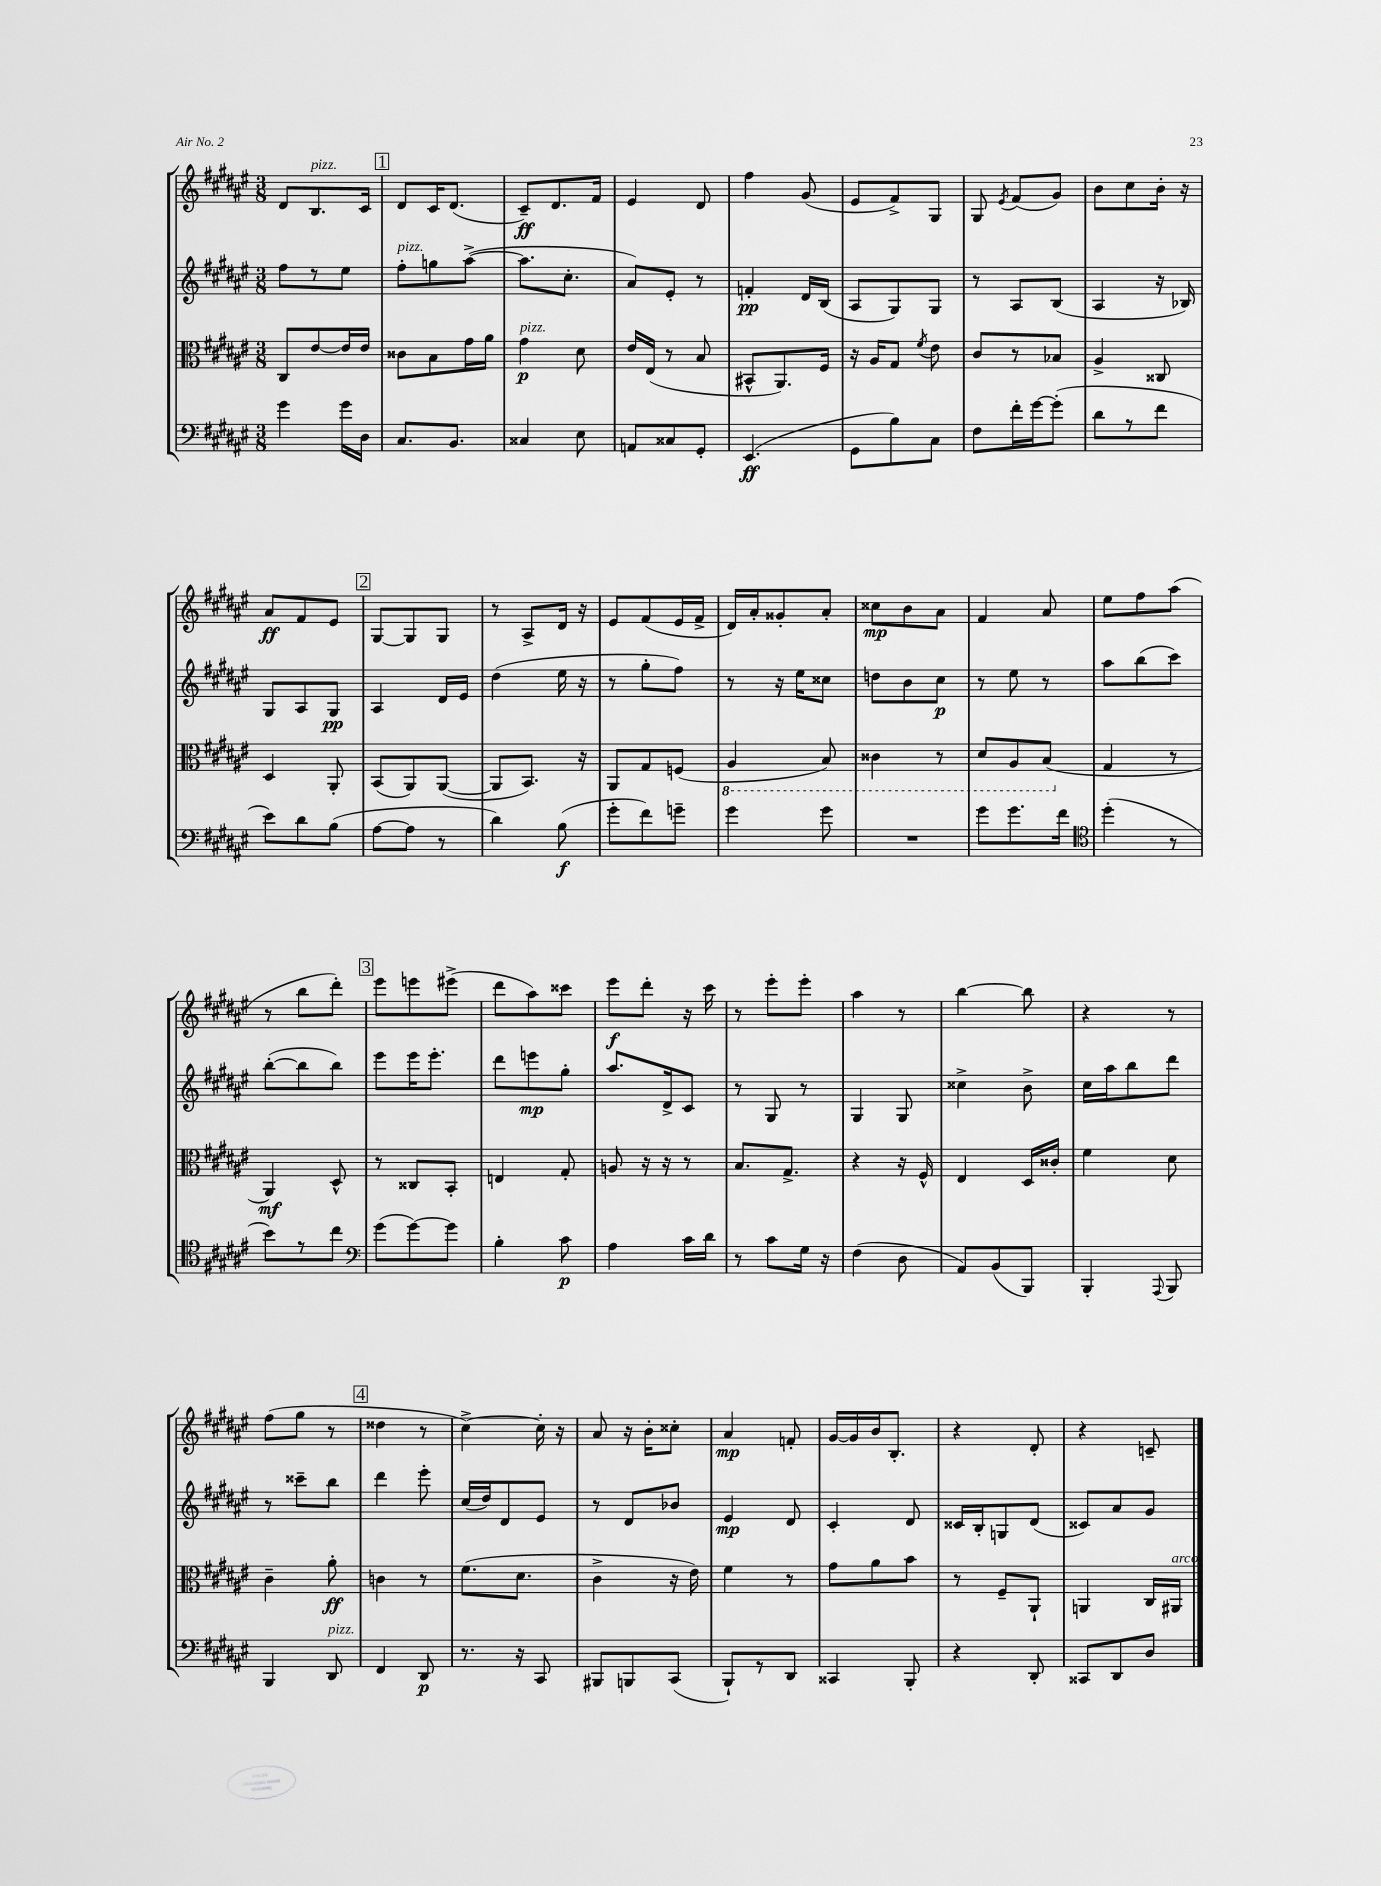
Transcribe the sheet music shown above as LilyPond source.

<<
\new StaffGroup <<
\new Staff = "s0" {
    \clef treble \key fis \major \numericTimeSignature \time 3/8
    \autoBeamOff dis'8[ b8.^\markup { \italic "pizz." } cis'16] |
    \mark \markup { \box "1" } dis'8[ cis'16 dis'8.]( |
    cis'8[--\ff) dis'8. fis'16] |
    eis'4 dis'8 |
    fis''4 gis'8( |
    eis'8[ fis'8->) gis8] |
    gis8 \acciaccatura { eis'8 } fis'8[( gis'8]) |
    b'8[ cis''8 b'16]-. r16 |
    ais'8[\ff fis'8 eis'8] |
    \mark \markup { \box "2" } gis8[~ gis8 gis8] |
    r8 ais8[-> dis'16] r16 |
    eis'8[ fis'8( eis'16 fis'16]-> |
    dis'16[) ais'16-. gisis'8-. ais'8]-. |
    cisis''8[\mp b'8 ais'8] |
    fis'4 ais'8 |
    eis''8[ fis''8 ais''8]( |
    r8 b''8[ dis'''8]-.) |
    \mark \markup { \box "3" } eis'''8[ e'''8 eis'''8]->( |
    dis'''8[ ais''8) cisis'''8] |
    eis'''8[\f dis'''8]-. r16 cis'''16 |
    r8 eis'''8[-. eis'''8]-. |
    ais''4 r8 |
    b''4~ b''8 |
    r4 r8 |
    fis''8[( gis''8] r8 |
    \mark \markup { \box "4" } disis''4 r8 |
    cis''4~->) cis''16-. r16 |
    ais'8 r16 b'16[-. cisis''8]-. |
    ais'4\mp f'8-. |
    gis'16[~ gis'16 b'16 b8.]-. |
    r4 dis'8-. |
    r4 c'8-- \bar "|." |
}
\new Staff = "s1" {
    \clef treble \key fis \major \numericTimeSignature \time 3/8
    \autoBeamOff fis''8[ r8 eis''8] |
    \mark \markup { \box "1" } fis''8[-.^\markup { \italic "pizz." } g''8 ais''8]~->( |
    ais''8.[ cis''8.]-. |
    ais'8[) eis'8]-. r8 |
    f'4-.\pp dis'16[ b16]( |
    ais8[ gis8) gis8] |
    r8 ais8[ b8]( |
    ais4 r16 bes16) |
    gis8[ ais8 gis8]\pp |
    \mark \markup { \box "2" } ais4 dis'16[ eis'16] |
    dis''4( eis''16 r16 |
    r8 gis''8[-. fis''8]) |
    r8 r16 eis''16[ cisis''8] |
    d''8[ b'8 cis''8]\p |
    r8 eis''8 r8 |
    ais''8[ b''8( cis'''8]) |
    b''8[~-.( b''8 b''8]) |
    \mark \markup { \box "3" } eis'''8[ eis'''16 eis'''8.]-. |
    dis'''8[ e'''8\mp gis''8]-. |
    ais''8.[ dis'16-> cis'8] |
    r8 gis8 r8 |
    gis4 gis8 |
    cisis''4-> b'8-> |
    cis''16[ ais''16 b''8 dis'''8] |
    r8 cisis'''8[-- b''8] |
    \mark \markup { \box "4" } dis'''4 eis'''8-. |
    cis''16[( dis''16) dis'8 eis'8] |
    r8 dis'8[ bes'8] |
    eis'4\mp dis'8 |
    cis'4-. dis'8 |
    cisis'16[ b16-. g8 dis'8]( |
    cisis'8[) ais'8 gis'8] \bar "|." |
}
\new Staff = "s2" {
    \clef alto \key fis \major \numericTimeSignature \time 3/8
    \autoBeamOff cis8[ eis'8~ eis'16 eis'16] |
    \mark \markup { \box "1" } cisis'8[ b8 gis'16 ais'16] |
    gis'4\p^\markup { \italic "pizz." } dis'8 |
    eis'16[ eis16]( r8 b8 |
    bis,8[-^ ais,8.) fis16] |
    r16 ais16[ gis8] \acciaccatura { fis'8 } eis'8 |
    cis'8[ r8 bes8] |
    ais4-> cisis8 |
    dis4 ais,8-. |
    \mark \markup { \box "2" } b,8[( ais,8) ais,8]~( |
    ais,8[ b,8.]) r16 |
    ais,8[ gis8 f8]( |
    \ottava #-1 ais,4 b,8) |
    cisis4 r8 |
    dis8[ ais,8 b,8]( \ottava #0 |
    gis4 r8 |
    ais,4\mf) dis8-^ |
    \mark \markup { \box "3" } r8 cisis8[ b,8]-. |
    e4 gis8-. |
    a8 r16 r16 r8 |
    b8.[ gis8.]-> |
    r4 r16 fis16-^ |
    eis4 dis16[ cisis'16]-. |
    fis'4 dis'8 |
    cis'4-- ais'8-.\ff |
    \mark \markup { \box "4" } c'4 r8 |
    fis'8.[( dis'8.] |
    cis'4-> r16 eis'16) |
    fis'4 r8 |
    gis'8[ ais'8 b'8] |
    r8 fis8[-- ais,8]-! |
    a,4 cis16[ ais,16]^\markup { \italic "arco" } \bar "|." |
}
\new Staff = "s3" {
    \clef bass \key fis \major \numericTimeSignature \time 3/8
    \autoBeamOff gis'4 gis'16[ dis16] |
    \mark \markup { \box "1" } cis8.[ b,8.] |
    cisis4 eis8 |
    a,8[ cisis8 gis,8]-. |
    eis,4.\ff( |
    gis,8[ b8) cis8] |
    fis8[ fis'16-. gis'16~ gis'8]-.( |
    dis'8[ r8 fis'8] |
    eis'8[) dis'8 b8]( |
    \mark \markup { \box "2" } ais8[~ ais8] r8 |
    dis'4) b8\f( |
    gis'8[-. fis'8) g'8]-- |
    gis'4 gis'8 |
    R4. |
    gis'8[ gis'8. fis'16] |
    \clef tenor dis''4-.( r8 |
    b'8[) r8 cis''8] |
    \mark \markup { \box "3" } \clef bass gis'8[( gis'8~) gis'8] |
    b4-. cis'8\p |
    ais4 cis'16[ dis'16] |
    r8 cis'8[ gis16] r16 |
    fis4( dis8 |
    ais,8[) b,8( b,,8]) |
    b,,4-. \appoggiatura { ais,,8 } b,,8 |
    b,,4 dis,8^\markup { \italic "pizz." } |
    \mark \markup { \box "4" } fis,4 dis,8\p |
    r8. r16 cis,8 |
    bis,,8[ b,,8 cis,8]( |
    b,,8[-!) r8 dis,8] |
    cisis,4 b,,8-. |
    r4 dis,8-. |
    cisis,8[ dis,8 dis8] \bar "|." |
}
>>
>>
\layout { \context { \Score \remove "Bar_number_engraver" } }
